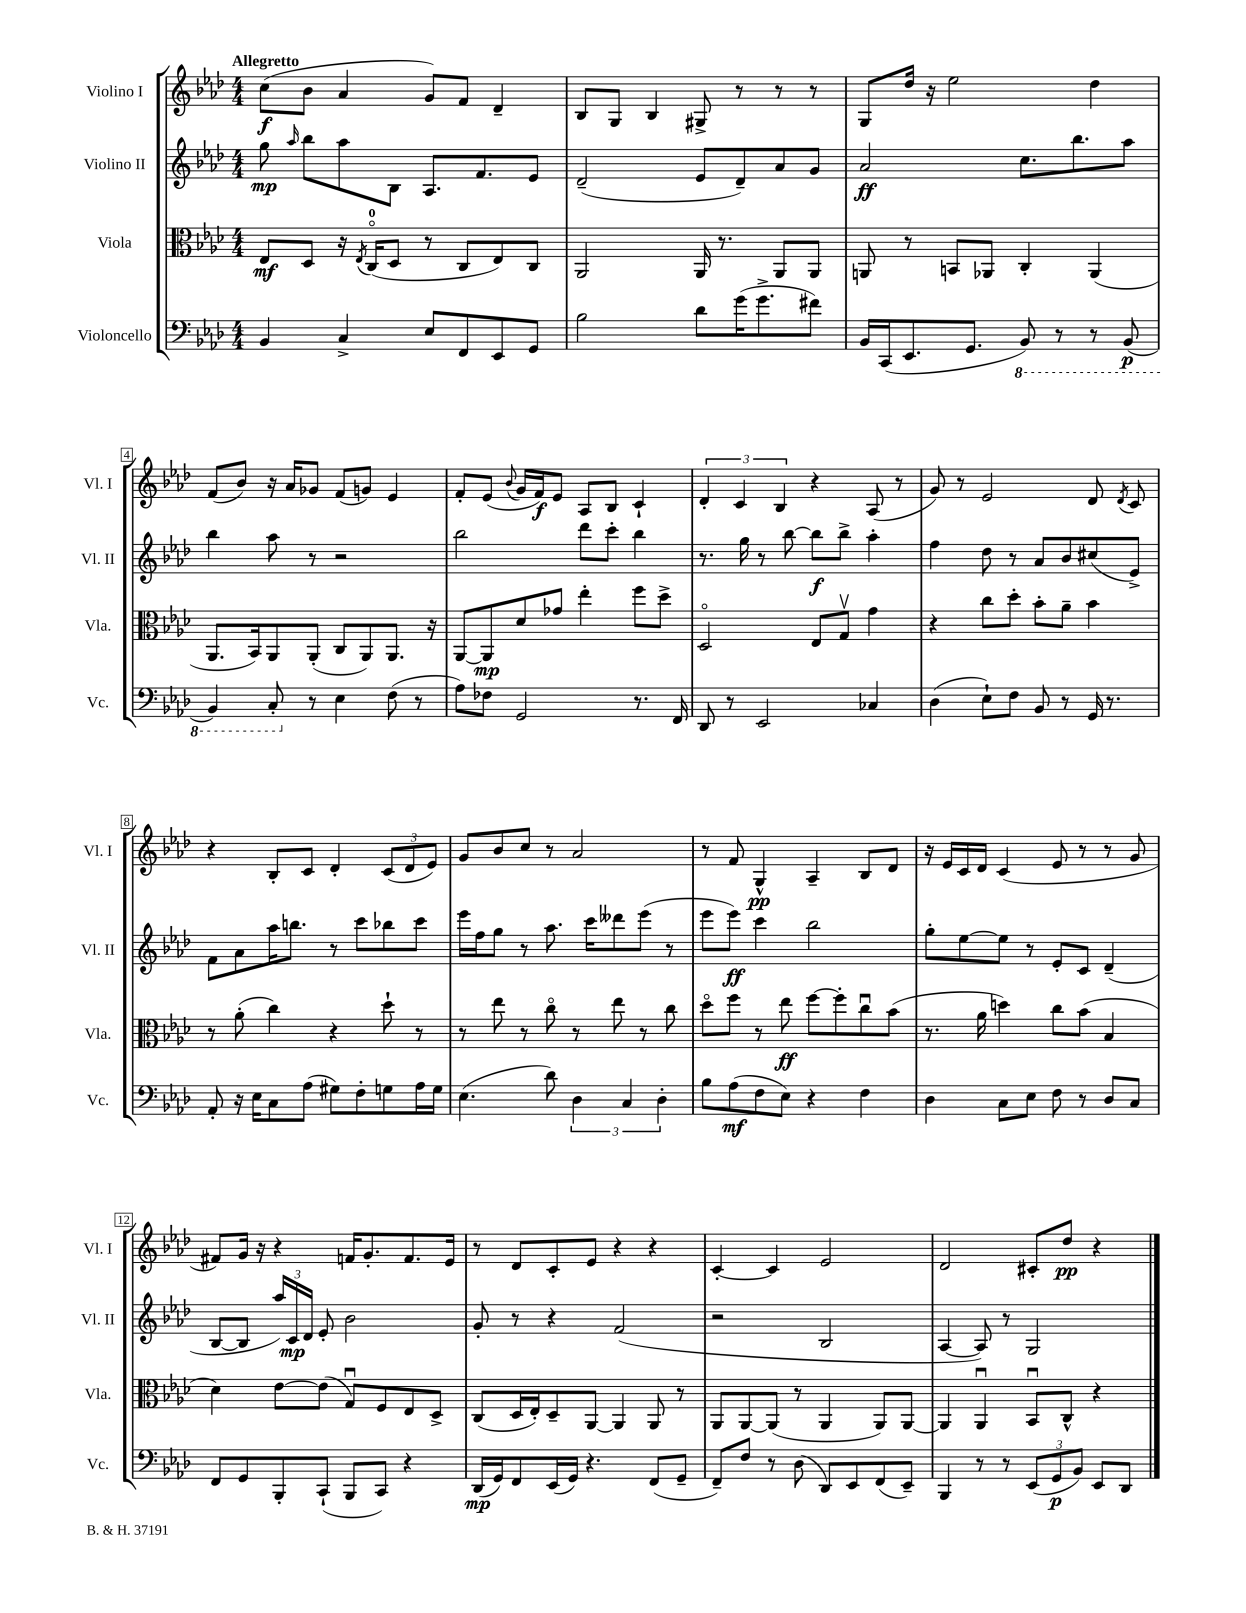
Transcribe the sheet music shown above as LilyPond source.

<<
\new StaffGroup <<
\new Staff = "s0" \with { instrumentName = "Violino I" shortInstrumentName = "Vl. I" } {
    \clef treble \key aes \major \numericTimeSignature \time 4/4 \tempo "Allegretto"
    \autoBeamOff c''8[\f( bes'8] aes'4 g'8[) f'8] des'4-- |
    bes8[ g8] bes4 gis8-> r8 r8 r8 |
    g8[ des''16] r16 ees''2 des''4 |
    f'8[( bes'8]) r16 aes'16[ ges'8] f'8[( g'8]) ees'4 |
    f'8[-. ees'8]( \appoggiatura { bes'8 } g'16[ f'16\f) ees'8] aes8[ bes8] c'4-! |
    \tuplet 3/2 { des'4-. c'4 bes4 } r4 aes8( r8 |
    g'8) r8 ees'2 des'8 \acciaccatura { des'8 } c'8 |
    r4 bes8[-. c'8] des'4-. \tuplet 3/2 { c'8[( des'8 ees'8]) } |
    g'8[ bes'8 c''8] r8 aes'2 |
    r8 f'8 g4-^\pp aes4-- bes8[ des'8] |
    r16 ees'16[ c'16 des'16] c'4( ees'8 r8 r8 g'8 |
    fis'8[) g'16] r16 r4 f'16[ g'8.-. f'8. ees'16] |
    r8 des'8[ c'8-. ees'8] r4 r4 |
    c'4~-. c'4 ees'2 |
    des'2 cis'8[-. des''8]\pp r4 \bar "|." |
}
\new Staff = "s1" \with { instrumentName = "Violino II" shortInstrumentName = "Vl. II" } {
    \clef treble \key aes \major \numericTimeSignature \time 4/4
    \autoBeamOff g''8\mp \grace { aes''16 } bes''8[ aes''8 bes8] aes8.[ f'8. ees'8] |
    des'2--( ees'8[ des'8--) aes'8 g'8] |
    aes'2\ff c''8.[ bes''8. aes''8] |
    bes''4 aes''8 r8 r2 |
    bes''2 des'''8[ c'''8]-. bes''4 |
    r8. g''16 r8 bes''8~ bes''8[\f bes''8]-> aes''4-. |
    f''4 des''8 r8 aes'8[ bes'8 cis''8( ees'8]->) |
    f'8[ aes'8 aes''16 b''8.] r8 c'''8[ bes''8 c'''8] |
    ees'''16[ f''16 g''8] r8 aes''8. c'''16[ deses'''8 ees'''8]( r8 |
    ees'''8[ ees'''8]\ff) c'''4 bes''2 |
    g''8[-. ees''8~ ees''8] r8 ees'8[-. c'8] des'4--( |
    bes8[~ bes8] \tuplet 3/2 { aes''16[) c'16\mp des'16] } ees'8-. bes'2 |
    g'8-. r8 r4 f'2( |
    r2 bes2 |
    aes4~ aes8) r8 g2 \bar "|." |
}
\new Staff = "s2" \with { instrumentName = "Viola" shortInstrumentName = "Vla." } {
    \clef alto \key aes \major \numericTimeSignature \time 4/4
    \autoBeamOff ees8[\mf des8] r16 \acciaccatura { ees8 } c16[-0\flageolet( des8] r8 c8[ ees8) c8] |
    aes,2 aes,16 r8. aes,8[ aes,8] |
    a,8 r8 b,8[ aes,8] c4-. aes,4( |
    aes,8.[ bes,16) aes,8 aes,8]-.( c8[ aes,8) aes,8.] r16 |
    aes,8[~ aes,8\mp des'8 ges'8] ees''4-. f''8[ des''8]-> |
    des2\flageolet ees8[ g8]\upbow g'4 |
    r4 c''8[ des''8]-. bes'8[-. aes'8]-- bes'4 |
    r8 aes'8-.( c''4) r4 des''8-! r8 |
    r8 ees''8 r8 c''8\flageolet r8 ees''8 r8 c''8 |
    des''8[\flageolet f''8] r8 ees''8\ff f''8[~ f''8-. c''8\downbow bes'8]( |
    r8. aes'16 d''4) c''8[ bes'8]( bes4 |
    des'4) ees'8[~ ees'8]( g8[\downbow) f8 ees8 des8]-> |
    c8[( des16 ees16-.) des8-- aes,8]~ aes,4 aes,8 r8 |
    aes,8[ aes,8~ aes,8]( r8 aes,4 aes,8[) aes,8]~ |
    aes,4 aes,4\downbow bes,8[\downbow c8]-^ r4 \bar "|." |
}
\new Staff = "s3" \with { instrumentName = "Violoncello" shortInstrumentName = "Vc." } {
    \clef bass \key aes \major \numericTimeSignature \time 4/4
    \autoBeamOff bes,4 c4-> ees8[ f,8 ees,8 g,8] |
    bes2 des'8[ g'16( g'8.-> fis'8]) |
    bes,16[ c,16( ees,8. g,8.] \ottava #-1 bes,,8) r8 r8 bes,,8\p( |
    bes,,4) c,8-. \ottava #0 r8 ees4 f8( r8 |
    aes8[) fes8] g,2 r8. f,16 |
    des,8 r8 ees,2 ces4 |
    des4( ees8[-!) f8] bes,8 r8 g,16 r8. |
    aes,8-. r16 ees16[ c8 aes8]( gis8[) f8-. g8 aes16 g16] |
    ees4.( des'8) \tuplet 3/2 { des4 c4 des4-. } |
    bes8[ aes8\mf( f8 ees8]) r4 f4 |
    des4 c8[ ees8] f8 r8 des8[ c8] |
    f,8[ g,8 bes,,8-. c,8]-!( bes,,8[ c,8]) r4 |
    des,16[\mp( g,16) f,8 ees,16( g,16]) r4. f,8[( g,8]-- |
    f,8[--) f8] r8 des8( des,8[) ees,8 f,8( ees,8]--) |
    bes,,4 r8 r8 \tuplet 3/2 { ees,8[( g,8\p bes,8]) } ees,8[ des,8] \bar "|." |
}
>>
>>
\layout { \context { \Score \override BarNumber.stencil = #(make-stencil-boxer 0.1 0.3 ly:text-interface::print) } }
